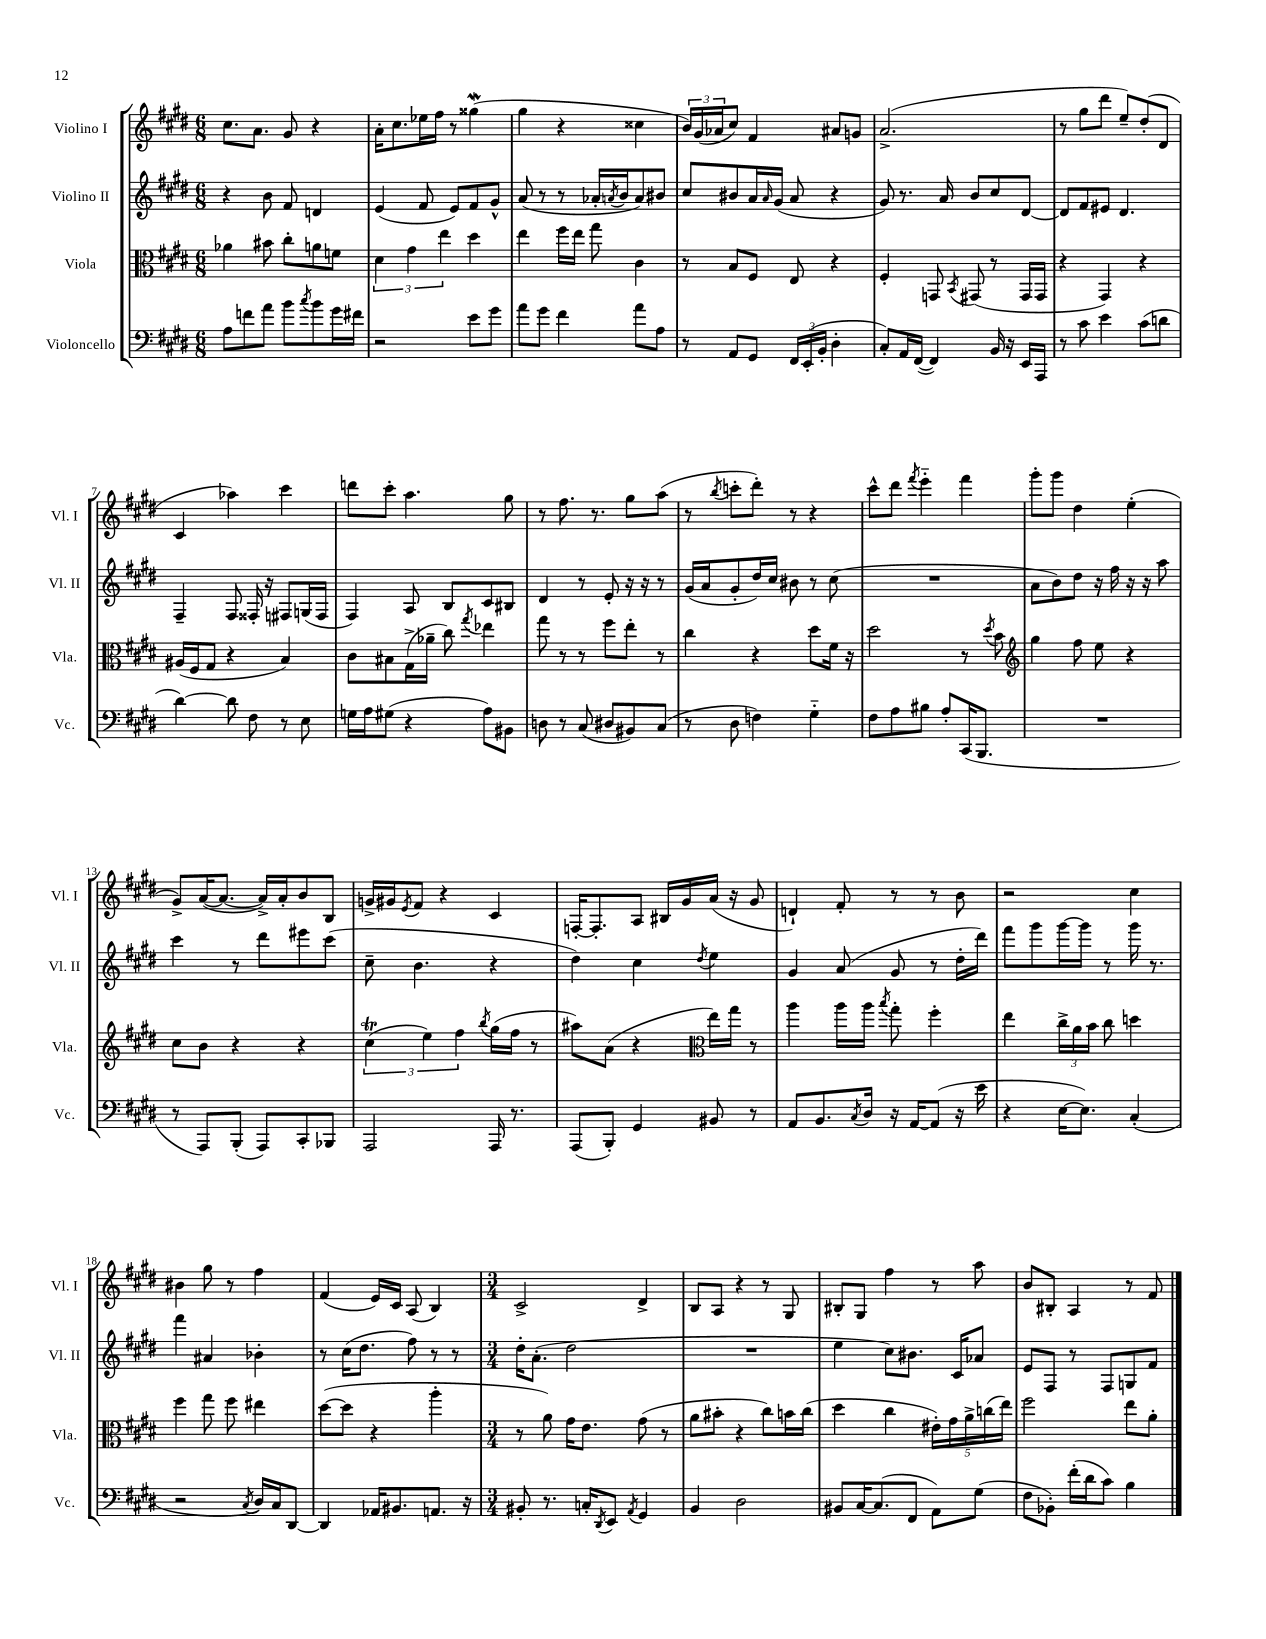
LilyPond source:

<<
\new StaffGroup <<
\new Staff = "s0" \with { instrumentName = "Violino I" shortInstrumentName = "Vl. I" } {
    \clef treble \key e \major \numericTimeSignature \time 6/8
    cis''8. a'8. gis'8 r4 |
    a'16-. cis''8. ees''16 fis''16 r8 gisis''4\mordent( |
    gis''4 r4 cisis''4 |
    \tuplet 3/2 { b'16) gis'16( aes'16 } cis''8) fis'4 ais'8 g'8 |
    a'2.->( |
    r8 gis''8 dis'''8 e''8--) dis''8-.( dis'8 |
    cis'4 aes''4) cis'''4 |
    d'''8 cis'''8-. a''4. gis''8 |
    r8 fis''8. r8. gis''8 a''8( |
    r8 \acciaccatura { b''8 } c'''8-. dis'''8-.) r8 r4 |
    cis'''8-^ dis'''8 \acciaccatura { fis'''8 } e'''4-_ fis'''4 |
    gis'''8-. gis'''8 dis''4 e''4-.( |
    gis'8->) a'16~( a'8.~ a'16->) a'16-. b'8 b8 |
    g'16-> gis'16 \acciaccatura { e'8 } fis'8 r4 cis'4 |
    f16~-. f8.-. a8 bis16 gis'16 a'16( r16 gis'8 |
    d'4-!) fis'8-. r8 r8 b'8 |
    r2 cis''4 |
    bis'4 gis''8 r8 fis''4 |
    fis'4( e'16) cis'16 a8( b4) |
    \numericTimeSignature \time 3/4 cis'2-> dis'4-> |
    b8 a8 r4 r8 gis8 |
    bis8-. gis8 fis''4 r8 a''8 |
    b'8 bis8-. a4 r8 fis'8 \bar "|." |
}
\new Staff = "s1" \with { instrumentName = "Violino II" shortInstrumentName = "Vl. II" } {
    \clef treble \key e \major \numericTimeSignature \time 6/8
    r4 b'8 fis'8 d'4 |
    e'4( fis'8 e'8) fis'8 gis'8-^ |
    a'8( r8 r8 aes'16-. \acciaccatura { a'8 } b'16 a'8) bis'8 |
    cis''8 bis'8 a'16 \grace { a'16 } gis'16( a'8 r4 |
    gis'8) r8. a'16 b'8 cis''8 dis'8~ |
    dis'8 fis'8 eis'8 dis'4. |
    fis4-- fis8 fisis16-. r16 fis8 g16( fis16 |
    fis4) a8 b8 cis'8 bis8 |
    dis'4 r8 e'8-. r16 r16 r8 |
    gis'16( a'16 gis'8-. dis''16) cis''16 bis'8 r8 cis''8( |
    R2. |
    a'8 b'8) dis''8 r16 fis''16 r16 r16 a''8 |
    cis'''4 r8 dis'''8 eis'''8 cis'''8( |
    cis''8-- b'4. r4 |
    dis''4) cis''4 \acciaccatura { dis''8 } e''4 |
    gis'4 a'8( gis'8 r8 dis''16-. dis'''16) |
    fis'''8 gis'''8 gis'''16~ gis'''16 r8 gis'''16 r8. |
    fis'''4 ais'4 bes'4-. |
    r8 cis''16( dis''8. fis''8) r8 r8 |
    \numericTimeSignature \time 3/4 dis''16-. a'8.-.( dis''2 |
    R2. |
    e''4 cis''8) bis'8. cis'16 aes'8 |
    e'8 fis8 r8 fis8 g8 fis'8 \bar "|." |
}
\new Staff = "s2" \with { instrumentName = "Viola" shortInstrumentName = "Vla." } {
    \clef alto \key e \major \numericTimeSignature \time 6/8
    aes'4 bis'8 cis''8-. a'8 f'8 |
    \tuplet 3/2 { dis'4 gis'4 e''4 } dis''4 |
    e''4 fis''16 e''16 gis''8 cis'4 |
    r8 b8 fis8 e8 r4 |
    fis4-. g,8 \acciaccatura { b,8 } gis,8( r8 gis,16 gis,16 |
    r4 gis,4) r4 |
    ais16( fis16 gis8 r4 b4) |
    cis'8 bis8 gis16->( aes'16-- cis''8) \acciaccatura { gis''8 } ees''4 |
    gis''8 r8 r8 fis''8 e''8-. r8 |
    cis''4 r4 dis''8 fis'16 r16 |
    dis''2 r8 \acciaccatura { dis''8 } b'8 |
    \clef treble gis''4 fis''8 e''8 r4 |
    cis''8 b'8 r4 r4 |
    \tuplet 3/2 { cis''4\trill( e''4) fis''4 } \acciaccatura { b''8 } gis''16( fis''16 r8 |
    ais''8) a'8( r4 \clef alto e''16) gis''16 r8 |
    a''4 a''16 a''16 \acciaccatura { b''8 } gis''8-. fis''4-. |
    e''4 \tuplet 3/2 { cis''16-> a'16 b'16 } cis''8 d''4 |
    fis''4 gis''8 fis''8 eis''4 |
    dis''8~( dis''8 r4 a''4-. |
    \numericTimeSignature \time 3/4 r8 a'8) gis'16 e'8. gis'8( r8 |
    a'8 bis'8-. r4 cis''8) b'16 cis''16( |
    dis''4 cis''4 \tuplet 5/4 { eis'16-.) gis'16 a'16-> c''16( e''16) } |
    fis''2 e''8 a'8-. \bar "|." |
}
\new Staff = "s3" \with { instrumentName = "Violoncello" shortInstrumentName = "Vc." } {
    \clef bass \key e \major \numericTimeSignature \time 6/8
    a8 f'8 a'8 b'8 \acciaccatura { cis''8 } b'8 gis'16 fis'16 |
    r2 e'8 gis'8 |
    a'8 gis'8 fis'4 a'8 a8 |
    r8 a,8 gis,8 \tuplet 3/2 { fis,16 e,16-.( b,16-. } dis4-. |
    cis8-.) a,16 fis,16~( fis,4) b,16 r16 e,16 a,,16 |
    r8 cis'8 e'4 cis'8( d'8 |
    dis'4~) dis'8 fis8 r8 e8 |
    g16 a16 gis8( r4 a8) bis,8 |
    d8 r8 cis8( dis8 bis,8) cis8( |
    r8 dis8 f4) gis4-_ |
    fis8 a8 bis8 a8-. cis,16( b,,8. |
    R2. |
    r8 a,,8) b,,8-.( a,,8) cis,8-. bes,,8 |
    a,,2 a,,16 r8. |
    a,,8( b,,8-.) gis,4 bis,8 r8 |
    a,8 b,8. \acciaccatura { cis8 } dis16 r16 a,16~ a,8( r16 e'16 |
    r4 e16~ e8.) cis4-.( |
    r2 \acciaccatura { cis8 } dis16) cis16 dis,8~ |
    dis,4 aes,16 bis,8. a,8. r16 |
    \numericTimeSignature \time 3/4 bis,8-. r8. c16-. \acciaccatura { dis,8 } e,8 \acciaccatura { a,8 } gis,4 |
    b,4 dis2 |
    bis,8 cis16~ cis8.( fis,8 a,8) gis8( |
    fis8 bes,8-.) fis'16-.( dis'16 cis'8) b4 \bar "|." |
}
>>
>>
